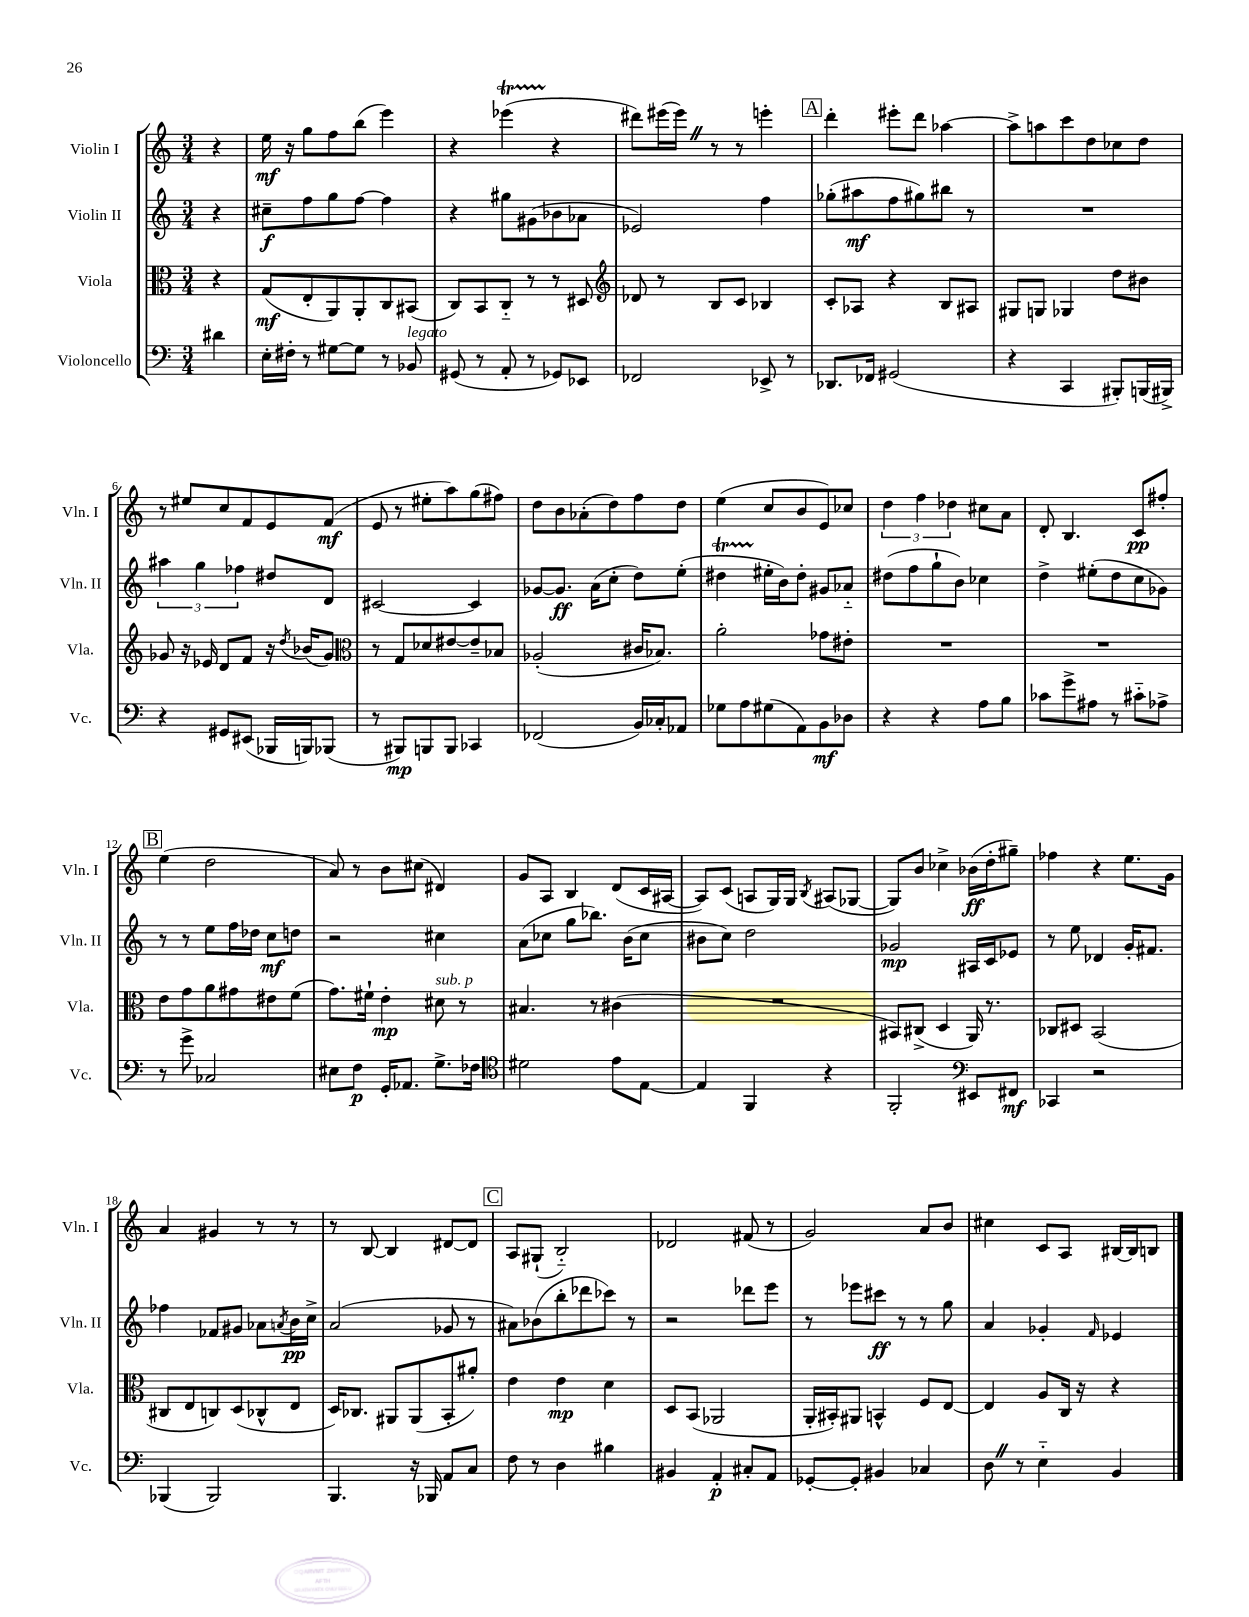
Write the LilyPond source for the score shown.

<<
\new StaffGroup <<
\new Staff = "s0" \with { instrumentName = "Violin I" shortInstrumentName = "Vln. I" } {
    \clef treble \key c \major \numericTimeSignature \time 3/4 \partial 4
    r4 |
    e''16\mf r16 g''8 f''8 b''8( e'''4) |
    r4 ees'''4\startTrillSpan( r4\stopTrillSpan |
    dis'''8) eis'''16( eis'''16) \once \override BreathingSign.text = \markup { \musicglyph "scripts.caesura.straight" } \breathe r8 r8 e'''4-. |
    \mark \markup { \box "A" } d'''4-. eis'''8-. d'''8 aes''4~ |
    aes''8-> a''8 c'''8 d''8 ces''8 d''8 |
    r8 eis''8 c''8 f'8 e'8 f'8\mf( |
    e'8 r8 eis''8-. a''8) g''8( fis''8) |
    d''8 b'8 aes'8-.( d''8) f''8 d''8 |
    e''4( c''8 b'8 e'8) ces''8 |
    \tuplet 3/2 { d''4 f''4 des''4 } cis''8 a'8 |
    d'8-. b4. c'8\pp fis''8-. |
    \mark \markup { \box "B" } e''4( d''2 |
    a'8) r8 b'8 cis''8( dis'4) |
    g'8 a8 b4 d'8( c'16 ais16~ |
    ais8) c'8( a8 g16) g16 \acciaccatura { b8 } ais8( ges8~ |
    ges8) b'8 ces''4-> bes'16\ff( d''16-. gis''8--) |
    fes''4 r4 e''8. g'16 |
    a'4 gis'4 r8 r8 |
    r8 b8~ b4 dis'8~ dis'8 |
    \mark \markup { \box "C" } a8 gis8-!( b2-_) |
    des'2 fis'8( r8 |
    g'2) a'8 b'8 |
    cis''4 c'8 a8 bis16~ bis16 b8 \bar "|." |
}
\new Staff = "s1" \with { instrumentName = "Violin II" shortInstrumentName = "Vln. II" } {
    \clef treble \key c \major \numericTimeSignature \time 3/4 \partial 4
    r4 |
    cis''8--\f f''8 g''8 f''8~ f''4 |
    r4 gis''8 gis'8( bes'8 aes'8 |
    ees'2) f''4 |
    \mark \markup { \box "A" } ges''8-.( ais''8\mf f''8 gis''8) bis''8 r8 |
    R2. |
    \tuplet 3/2 { ais''4 g''4 fes''4 } dis''8 d'8 |
    cis'2~ cis'4 |
    ges'8~ ges'8.\ff a'16( c''8-. d''8) e''8-.( |
    dis''4\startTrillSpan eis''16-.\stopTrillSpan b'16) dis''8-. gis'8 aes'8-_ |
    dis''8( f''8 g''8-! b'8) ces''4 |
    d''4-> eis''8-.( d''8 c''8 ges'8) |
    \mark \markup { \box "B" } r8 r8 e''8 f''16 des''16 c''8\mf d''8 |
    r2 cis''4 |
    a'8( ces''8 g''8 bes''8.) b'16( ces''8 |
    bis'8 c''8) d''2 |
    ges'2\mp ais16 c'16 ees'8 |
    r8 e''8 des'4 g'16-. fis'8. |
    fes''4 fes'8 gis'8 aes'8 \acciaccatura { a'8 } b'16\pp c''16-> |
    a'2( ges'8 r8 |
    \mark \markup { \box "C" } ais'8) bes'8( b''8-. des'''8 ces'''8) r8 |
    r2 des'''8 e'''8 |
    r8 ees'''8 cis'''8\ff r8 r8 g''8 |
    a'4 ges'4-. \grace { f'16 } ees'4 \bar "|." |
}
\new Staff = "s2" \with { instrumentName = "Viola" shortInstrumentName = "Vla." } {
    \clef alto \key c \major \numericTimeSignature \time 3/4 \partial 4
    r4 |
    g8\mf( e8-. a,8) a,8-. c8 bis,8( |
    c8) b,8 c8-_ r8 r8 dis8 |
    \clef treble des'8 r8 b8 c'8 bes4 |
    \mark \markup { \box "A" } c'8-. aes8 r4 b8 ais8 |
    gis8 g8 ges4 d''8 bis'8 |
    ges'8 r16 ees'16 d'8 f'8 r16 \acciaccatura { d''8 } bes'16( ges'8) |
    \clef alto r8 g8 des'8 eis'8~ eis'8-- bes8 |
    aes2-.( cis'16 bes8.) |
    a'2-. ges'8 eis'8-. |
    R2. |
    R2. |
    \mark \markup { \box "B" } e'8 g'8 a'8 gis'8 eis'8 f'8( |
    g'8.) fis'16-! e'4-.\mp dis'8^\markup { \italic "sub. p" } r8 |
    bis4. r8 cis'4( |
    R2. |
    bis,8) cis8->( d4 a,16) r8. |
    ces8 dis8 b,2( |
    cis8 e8 c8) d8( ces8-^ e8 |
    d16) ces8. ais,8 ais,8( b,8-. ais'8-.) |
    \mark \markup { \box "C" } e'4 e'4\mp d'4 |
    d8 b,8( aes,2 |
    a,16-. bis,16-.) ais,8 b,4-^ f8 e8~ |
    e4 a8 c16 r16 r4 \bar "|." |
}
\new Staff = "s3" \with { instrumentName = "Violoncello" shortInstrumentName = "Vc." } {
    \clef bass \key c \major \numericTimeSignature \time 3/4 \partial 4
    dis'4 |
    e16-. fis16-. r8 gis8~ gis8 r8 bes,8^\markup { \italic "legato" } |
    gis,8( r8 a,8-. r8 ges,8) ees,8 |
    fes,2 ees,8-> r8 |
    \mark \markup { \box "A" } des,8. fes,16 gis,2( |
    r4 c,4 bis,,8-.) b,,16( bis,,16->) |
    r4 gis,8 eis,8( bes,,16 b,,16) bes,,8( |
    r8 bis,,8\mp) b,,8 b,,8 ces,4 |
    fes,2( b,16) ces16-. aes,8 |
    ges8 a8 gis8( a,8) b,8\mf des8 |
    r4 r4 a8 b8 |
    ces'8 g'8-> ais8 r8 cis'8-_ aes8-> |
    \mark \markup { \box "B" } r8 g'8-> ces2 |
    eis8 f8\p g,16-. aes,8. g8.-> fes16 |
    \clef tenor dis'2 e'8 e8~ |
    e4 f,4 r4 |
    f,2-. \clef bass eis,8 fis,8\mf |
    ces,4 r2 |
    bes,,4( bes,,2) |
    b,,4. r16 bes,,16 a,8 c8 |
    \mark \markup { \box "C" } f8 r8 d4 bis4 |
    bis,4 a,4-.\p cis8-. a,8 |
    ges,8~-. ges,8-. bis,4 ces4 |
    d8 \once \override BreathingSign.text = \markup { \musicglyph "scripts.caesura.straight" } \breathe r8 e4-_ b,4 \bar "|." |
}
>>
>>
